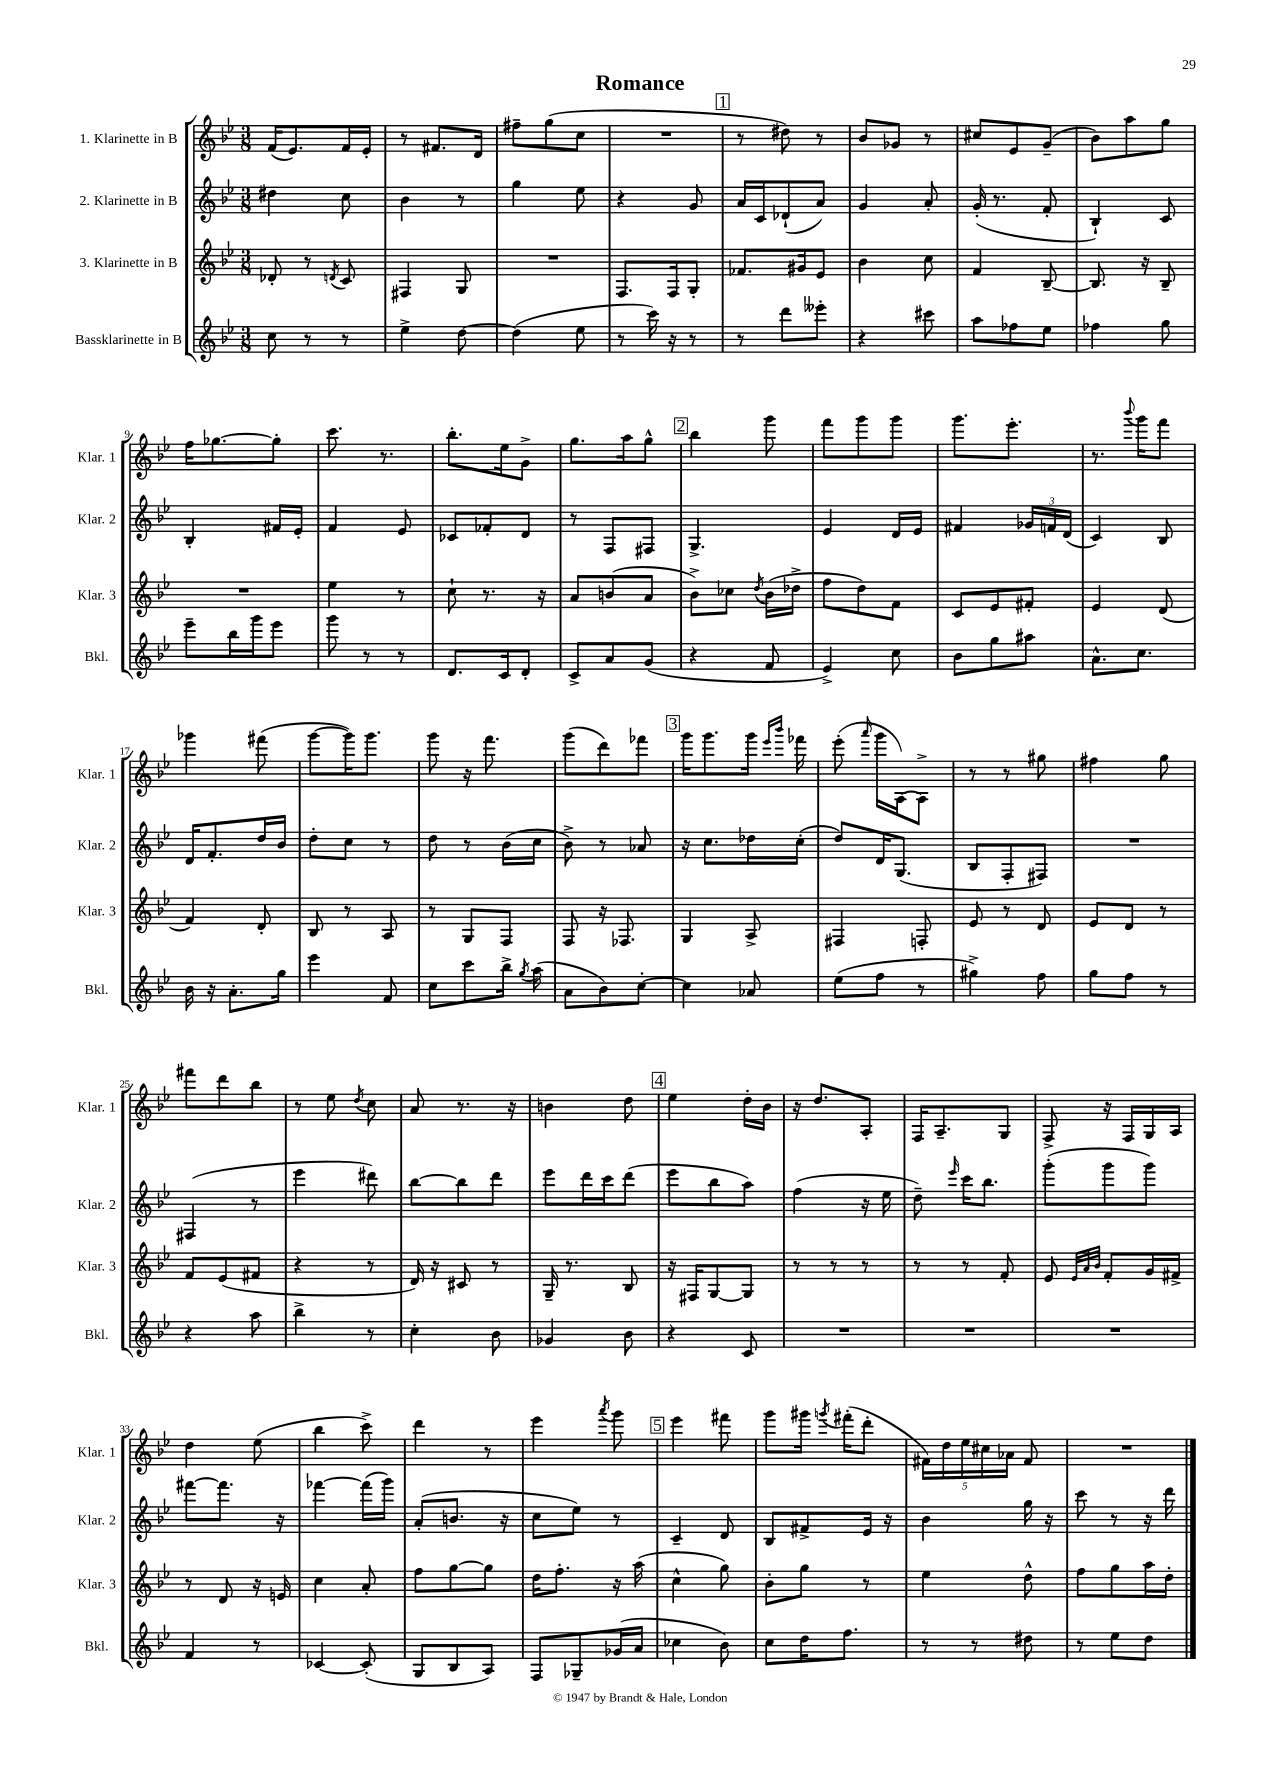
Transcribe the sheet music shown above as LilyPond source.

\header { title = "Romance" }
<<
\new StaffGroup <<
\new Staff = "s0" \with { instrumentName = "1. Klarinette in B" shortInstrumentName = "Klar. 1" } {
    \clef treble \key bes \major \numericTimeSignature \time 3/8
    \autoBeamOff f'16[( ees'8.) f'16 ees'16]-. |
    r8 fis'8.[ d'16] |
    fis''8[-- g''8( c''8] |
    R4. |
    \mark \markup { \box "1" } r8 dis''8) r8 |
    bes'8[ ges'8] r8 |
    cis''8[ ees'8 g'8]--( |
    bes'8[) a''8 g''8] |
    f''16[ ges''8.~ ges''8]-. |
    c'''8. r8. |
    bes''8.[-. ees''16 g'8]-> |
    g''8.[ a''16 g''8]-^ |
    \mark \markup { \box "2" } bes''4 g'''8 |
    f'''8[ g'''8 g'''8] |
    g'''8.[ ees'''8.]-. |
    r8. \appoggiatura { bes'''8 } g'''16[ f'''8] |
    ges'''4 fis'''8( |
    g'''8[~ g'''16) g'''8.] |
    g'''8 r16 f'''8. |
    g'''8[( d'''8) fes'''8] |
    \mark \markup { \box "3" } g'''16[ g'''8. g'''16] \grace { ees'''16[ bes'''16] } fes'''16 |
    ees'''8-.( \grace { a'''16 } g'''16[ a16~) a8]-> |
    r8 r8 gis''8 |
    fis''4 g''8 |
    fis'''8[ d'''8 bes''8] |
    r8 ees''8 \acciaccatura { d''8 } c''8 |
    a'8 r8. r16 |
    b'4 d''8 |
    \mark \markup { \box "4" } ees''4 d''16[-. bes'16] |
    r16 d''8.[ a8]-. |
    f16[ a8.-- g8] |
    f8-> r16 f16[ g16 a16] |
    d''4 ees''8( |
    bes''4 c'''8->) |
    d'''4 r8 |
    ees'''4 \acciaccatura { a'''8 } g'''8 |
    \mark \markup { \box "5" } ees'''4 fis'''8 |
    g'''8[ gis'''16] \acciaccatura { g'''8 } fis'''16[-.( d'''8]-. |
    \tuplet 5/4 { fis'16[) d''16 ees''16 cis''16 aes'16] } fis'8 |
    R4. \bar "|." |
}
\new Staff = "s1" \with { instrumentName = "2. Klarinette in B" shortInstrumentName = "Klar. 2" } {
    \clef treble \key bes \major \numericTimeSignature \time 3/8
    \autoBeamOff dis''4 c''8 |
    bes'4 r8 |
    g''4 ees''8 |
    r4 g'8 |
    \mark \markup { \box "1" } a'16[ c'16 des'8-!( a'8]) |
    g'4 a'8-. |
    g'16-.( r8. f'8-. |
    bes4-!) c'8 |
    bes4-. fis'16[ ees'16]-. |
    f'4 ees'8 |
    ces'8[ fes'8-. d'8] |
    r8 f8[ fis8] |
    \mark \markup { \box "2" } g4.-> |
    ees'4 d'16[ ees'16] |
    fis'4 \tuplet 3/2 { ges'16[ f'16 d'16]( } |
    c'4) bes8 |
    d'16[ f'8.-. d''16 bes'16] |
    d''8[-. c''8] r8 |
    d''8 r8 bes'16[( c''16] |
    bes'8->) r8 aes'8 |
    \mark \markup { \box "3" } r16 c''8.[ des''16 c''16]-.( |
    d''8[) d'16 g8.]( |
    bes8[ f8-. fis8]) |
    R4. |
    fis4( r8 |
    ees'''4 dis'''8) |
    bes''8[~ bes''8 d'''8] |
    ees'''8[ d'''16 c'''16 d'''8]( |
    \mark \markup { \box "4" } ees'''8[ bes''8 a''8]) |
    f''4( r16 ees''16 |
    d''8--) \grace { ees'''16 } c'''16[ bes''8.] |
    g'''8[-.( g'''8 g'''8]) |
    fis'''8[~ fis'''8.] r16 |
    fes'''4~ fes'''16[( g'''16]) |
    a'8[-.( b'8.] r16 |
    c''8[ ees''8]) r8 |
    \mark \markup { \box "5" } c'4-- d'8 |
    bes8[ fis'8-> ees'16] r16 |
    bes'4 g''16 r16 |
    c'''8 r8 r16 d'''16 \bar "|." |
}
\new Staff = "s2" \with { instrumentName = "3. Klarinette in B" shortInstrumentName = "Klar. 3" } {
    \clef treble \key bes \major \numericTimeSignature \time 3/8
    \autoBeamOff des'8-. r8 \acciaccatura { d'8 } c'8 |
    fis4 g8 |
    R4. |
    f8.[ f16 g8]-. |
    \mark \markup { \box "1" } fes'8.[ gis'16 ees'8] |
    bes'4 c''8 |
    f'4 bes8~-- |
    bes8. r16 bes8-- |
    R4. |
    ees''4 r8 |
    c''8-! r8. r16 |
    a'8[ b'8( a'8] |
    \mark \markup { \box "2" } bes'8[->) ces''8] \acciaccatura { d''8 } bes'16[( des''16]-> |
    f''8[ d''8) f'8] |
    c'8[ ees'8 fis'8]-. |
    ees'4 d'8( |
    f'4) d'8-. |
    bes8 r8 a8 |
    r8 g8[ f8] |
    f8 r16 fes8. |
    \mark \markup { \box "3" } g4 a8-> |
    fis4 f8-. |
    ees'8 r8 d'8 |
    ees'8[ d'8] r8 |
    f'8[ ees'8( fis'8] |
    r4 r8 |
    d'16) r16 cis'8 r8 |
    g16-- r8. bes8 |
    \mark \markup { \box "4" } r16 fis16[ g8~ g8] |
    r8 r8 r8 |
    r8 r8 f'8-. |
    ees'8 \grace { ees'32[ a'32 bes'32] } f'8[-. g'16 fis'16]-> |
    r8 d'8 r16 e'16 |
    c''4 a'8-. |
    f''8[ g''8~ g''8] |
    d''16[ f''8.]-. r16 a''16( |
    \mark \markup { \box "5" } c''4-^ g''8) |
    bes'8[-. g''8] r8 |
    ees''4 d''8-^ |
    f''8[ g''8 a''16 d''16]-. \bar "|." |
}
\new Staff = "s3" \with { instrumentName = "Bassklarinette in B" shortInstrumentName = "Bkl." } {
    \clef treble \key bes \major \numericTimeSignature \time 3/8
    \autoBeamOff c''8 r8 r8 |
    ees''4-> d''8~ |
    d''4( ees''8 |
    r8 c'''16) r16 r8 |
    \mark \markup { \box "1" } r8 d'''8[ eeses'''8]-. |
    r4 cis'''8 |
    a''8[ fes''8 ees''8] |
    fes''4 g''8 |
    ees'''8[-- bes''16 g'''16 ees'''8] |
    g'''8 r8 r8 |
    d'8.[ c'16 d'8]-. |
    c'8[-> a'8 g'8]( |
    \mark \markup { \box "2" } r4 f'8 |
    ees'4->) c''8 |
    bes'8[ g''8 ais''8] |
    a'8.[-^ c''8.] |
    bes'16 r16 a'8.[-. g''16] |
    ees'''4 f'8 |
    c''8[ c'''8 bes''16]-> \acciaccatura { g''8 } a''16( |
    a'8[ bes'8) c''8]~-. |
    \mark \markup { \box "3" } c''4 aes'8 |
    ees''8[( f''8] r8 |
    gis''4->) f''8 |
    g''8[ f''8] r8 |
    r4 a''8 |
    bes''4-> r8 |
    c''4-. bes'8 |
    ges'4 bes'8 |
    \mark \markup { \box "4" } r4 c'8 |
    R4. |
    R4. |
    R4. |
    f'4 r8 |
    ces'4~ ces'8-.( |
    g8[ bes8 a8]) |
    f8[ ges8-- ges'16( a'16] |
    \mark \markup { \box "5" } ces''4 bes'8) |
    c''8[ d''16 f''8.] |
    r8 r8 dis''8 |
    r8 ees''8[ d''8] \bar "|." |
}
>>
>>
